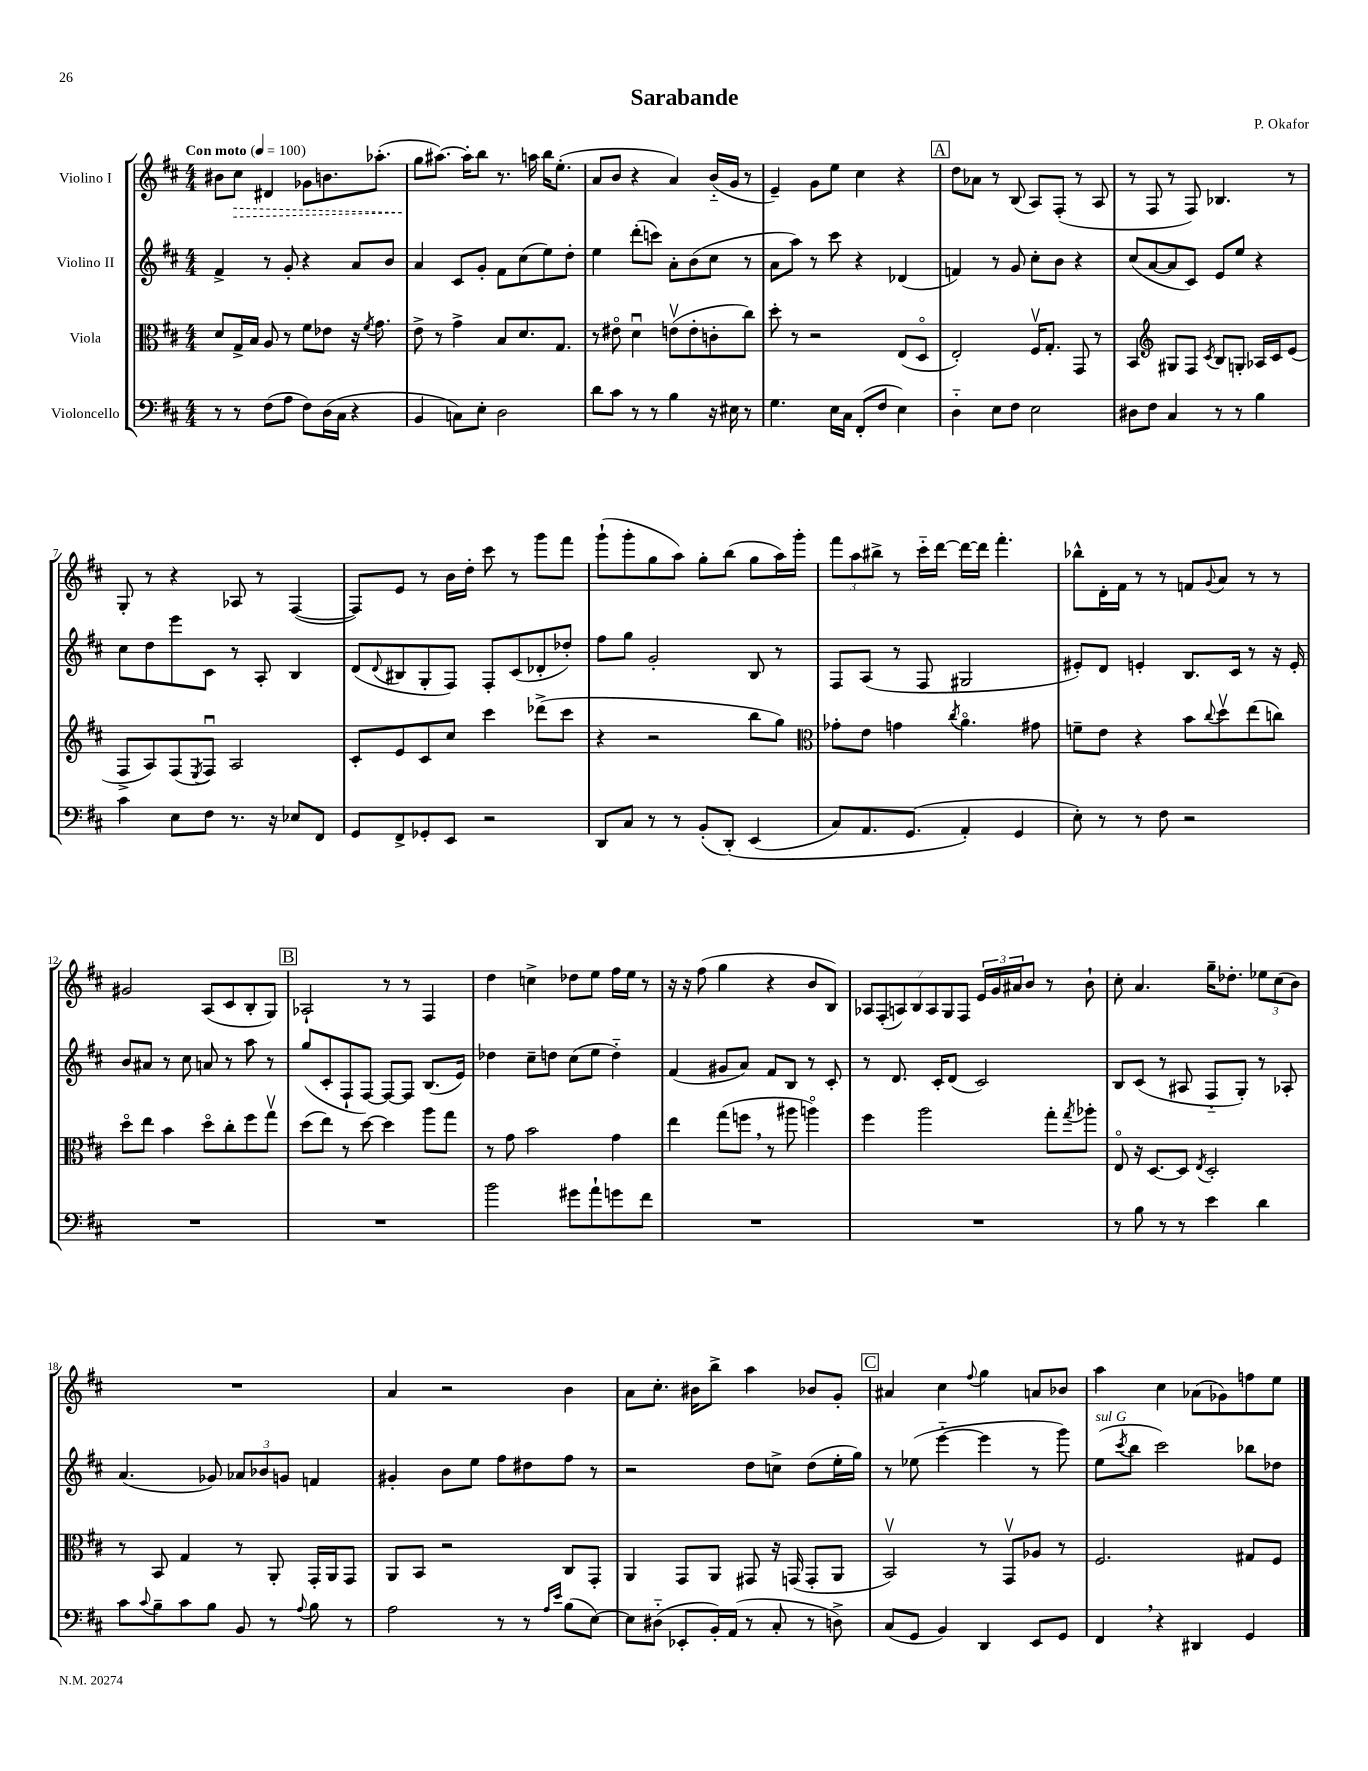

**kern	**kern	**kern	**kern
*staff4	*staff3	*staff2	*staff1
*clefF4	*clefC3	*clefG2	*clefG2
*k[f#c#]	*k[f#c#]	*k[f#c#]	*k[f#c#]
*M4/4	*M4/4	*M4/4	*M4/4
*MM100	*MM100	*MM100	*MM100
8r	8d/L	4f#^/	8b#\L
8r	16G^/L	.	8cc#\J
.	16B/JJ	.	.
(8F#\L	8A/	8r	4d#/
8A\J	8r	8g'/	.
8F#\L)	8f#\L	4r	8g-\L
(16D\L	8e-\J	.	8.b\
16C#\JJ	.	.	.
4r	16r	8a/L	.
.	8qf#/	.	.
.	8.g\	.	(8.aa-'\J
.	.	8b/J	.
=	=	=	=
4BB/	8e^\	4a/	8gg\L
.	8r	.	[8.aa#\J)
8C\L)	4g^\	8c#/L	.
.	.	.	16aa#'\]LK
8E'\J	.	8g'/J	8bb\J
2D\	8B/L	8f#\L	8.r
.	8.d/	(8cc#\	.
.	.	.	16aa\
.	.	8ee\)	16bb\LK
.	8.G/J	.	(8.ee'\J
.	.	8dd'\J	.
=	=	=	=
8d\L	8r	4ee\	8a/L
8c#\J	8e#o\	.	8b/J
8r	4du\	(8ddd'\L	4r
8r	.	8ccc\J)	.
4B\	(8ev\L	8a'\L	4a/)
.	8e'\	(8b\	.
16r	8c'\	8cc#\J	(16b'~/LL
16E#\	.	.	16g/JJ
8r	8cc#\J)	8r	8r
=	=	=	=
4.G\	8dd'\	8a\L	4e~/)
.	8r	8aa\J)	.
.	2r	8r	8g\L
16E\LL	.	8ccc#\	8ee\J
16C#\JJ	.	.	.
(8FF#'/L	.	4r	4cc#\
8F#/J	.	.	.
4E\)	(8E/L	(4d-/	4r
.	8Do/J	.	.
=	=	=	=
4D'~\	2E'/)	4f/)	8dd\L
.	.	.	8a-\J
8E\L	.	8r	8r
8F#\J	.	8g/	(8B/
2E\	16F#v/LK	8cc#'\L	8A/L)
.	8.G'/J	.	.
.	.	8b\J	(8F#'/J
.	8GG/	4r	8r
.	8r	.	8A/
=	=	=	=
8D#\L	4BB/	(8cc#/L	8r
8F#\J	.	[8a/	8F#/
*	*clefG2	*	*
4C#/	8G#/L	8a/]	8r
.	8F#/J	8c#/J)	8F#/)
.	8qc#/	.	.
8r	8B/L	8e/L	4.B-/
8r	8G'/J	8ee/J	.
4B\	16A-/LL	4r	.
.	16c#/J	.	.
.	(8e/J	.	8r
=	=	=	=
4c#\	8F#^/L	8cc#\L	8G'/
.	8A/)	8dd\	8r
8E\L	(8F#/	8eee\	4r
.	8qE/	.	.
8F#\J	8F#u/J)	8c#\J	.
8.r	2A/	8r	8A-/
.	.	8A'/	8r
16r	.	.	.
8E-/L	.	4B/	([4F#/
8FF#/J	.	.	.
=	=	=	=
8GG/L	8c#'/L	(8d/L	8F#/]L)
.	.	8qqd/	.
8FF#^/	8e/	8B#/	8e/J
8GG-'/	8c#/	8G'/	8r
8EE/J	8cc#/J	8F#/J)	16b\LL
.	.	.	16dd'\JJ
2r	4ccc#\	8F#'/L	8ccc#\
.	.	(8c#/	8r
.	(8ddd-^\L	8d-'/	8ggg\L
.	8ccc#\J	8dd-'/J)	8fff#\J
=	=	=	=
8DD/L	4r	8ff#\L	(8ggg`\L
8C#/J	.	8gg\J	8ggg'\
8r	2r	2g'/	8gg\
8r	.	.	8aa\J)
(8BB'/L	.	.	8gg'\L
&(8DD'/J)	.	.	(8bb\J
(4EE/	8bb\L	8B/	8gg\L
.	8gg\J)	8r	16aa\L)
.	.	.	16ggg'\JJ
=	=	=	=
*	*clefC3	*	*
8C#/L)	8g-'\L	8F#/L	12fff#\L
.	.	.	12aa\
8.AA/	8e\J	(8A/J	.
.	.	.	12bb#^\J
.	4g\	8r	8r
(8.GG/J	.	.	.
.	.	8F#/	16ccc#'~\LL
.	.	.	[16ddd\JJ
.	8qcc#/	.	.
4AA'/&)	4.ao\	2G#/	16ddd\_LL
.	.	.	16ddd\]JJ
.	.	.	4.fff#'\
4GG/	.	.	.
.	8g#\	.	.
=	=	=	=
8E'\)	8f~\L	8e#'/L)	8bb-^^\L
8r	8e\J	8d/J	16d'\L
.	.	.	16f#\JJ
8r	4r	4e'/	8r
8F#\	.	.	8r
2r	8b\L	8.B/L	8f/L
.	8qqcc#/	.	8qqg/
.	8ddv\	.	8a/J
.	.	16c#/Jk	.
.	(8ee\	8r	8r
.	8cc\J)	16r	8r
.	.	16e'/	.
=	=	=	=
1r	8ddo\L	8b/L	2g#/
.	8ee\J	8a#/J	.
.	4b\	8r	.
.	.	8cc#\	.
.	8ddo\L	8a/	(8A/L
.	8cc#'\	8r	8c#/
.	8ff#\	8aa\	8B'/
.	8ggv\J	8r	8G/J)
=	=	=	=
1r	(8dd\L	(8gg/L	2A-`/
.	8ee\J)	8c#'/	.
.	8r	8F#`/	.
.	[8dd\	[8F#/J)	.
.	4dd\]	8F#/_L	8r
.	.	8F#/]J	8r
.	8aa\L	(8.B/L	4F#/
.	8gg\J	.	.
.	.	16e/Jk)	.
=	=	=	=
2b\	8r	4dd-\	4dd\
.	8g\	.	.
.	2b\	8cc#~\L	4cc^\
.	.	8dd\J	.
8g#\L	.	(8cc#\L	8dd-\L
8a`\	.	8ee\J	8ee\J
8g\	4g\	4dd'~\)	16ff#\LL
.	.	.	16ee\JJ
8f#\J	.	.	8r
=	=	=	=
1r	4ee\	(4f#/	16r
.	.	.	16r
.	.	.	(8ff#\
.	(8gg\L	8g#/L	4gg\
.	8ff\J	8a/J)	.
.	8r	8f#/L	4r
.	8aa#\	8B/J	.
.	4aao\)	8r	8b/L
.	.	8c#'/	8B/J)
=	=	=	=
1r	4ff#\	8r	14A-/L
.	.	.	(14F#'/
.	.	8.d/	.
.	.	.	14A/)
.	.	.	14B/
.	2aa\	.	.
.	.	.	14A/
.	.	16c#'/LK	.
.	.	.	14G/
.	.	(8d/J	.
.	.	.	14F#/J
.	.	2c#/)	24e/LL
.	.	.	24g/
.	.	.	24a#/J
.	.	.	8b/J
.	8gg'\L	.	8r
.	8qgg/	.	.
.	8aa-'\J	.	8b`\
=	=	=	=
8r	8Eo/	8B/L	8cc#'\
8B\	16r	(8c#/J	4.a/
.	[8.D/L	.	.
8r	.	8r	.
8r	8D/]J	8A#/	.
.	8qE/	.	.
4e\	2D'/	8F#'~/L	16gg~\LK
.	.	.	8.dd-'\J
.	.	8G'/J)	.
4d\	.	8r	12ee-\L
.	.	.	(12cc#\
.	.	8A-'/	.
.	.	.	12b\J)
=	=	=	=
8c#\L	8r	(4.a/	1r
8qqc#/	.	.	.
8B~\	8BB/	.	.
8c#\	4G/	.	.
8B\J	.	8g-/)	.
8BB/	8r	12a-/L	.
.	.	12b-/	.
8r	8AA'/	.	.
.	.	12g/J	.
8qqA/	.	.	.
8B\	16GG'/LL	4f/	.
.	16AA/J	.	.
8r	8GG/J	.	.
=	=	=	=
2A\	8AA/L	4g#'/	4a/
.	8BB/J	.	.
.	2r	8b\L	2r
.	.	8ee\J	.
8r	.	8ff#\L	.
8r	.	8dd#\	.
16qqA/LL	.	.	.
16qqe/JJ	.	.	.
(8B\L	8C#/L	8ff#\J	4b\
[8E\J)	8GG'/J	8r	.
=	=	=	=
8E\]L	4AA/	2r	8a\L
(8D#'~\J	.	.	8.cc#'\J
8EE-'/L	8GG/L	.	.
.	.	.	16b#\LK
16BB'/L)	8AA/J	.	8bb^\J
(16AA/JJ	.	.	.
8r	8GG#/	8dd\L	4aa\
8C#'/	16r	8cc^\J	.
.	(16GG/	.	.
8r	8GG'/L	(8dd\L	8b-/L
8D^\)	8AA/J	16ee'\L	8g'/J
.	.	16gg\JJ)	.
=	=	=	=
(8C#/L	2BBv/)	8r	4a#/
8GG/J	.	(8ee-\	.
4BB/)	.	[4eee'~\	4cc#\
.	.	.	8qqff#/
4DD/	8r	4eee\]	4gg\
.	8GGv/L	.	.
8EE/L	8A-/J	8r	8a/L
8GG/J	8r	8ggg\)	8b-/J
=	=	=	=
4FF#/	2.F#/	(8ee\L	4aa\
.	.	8qccc#/	.
.	.	8bb\J	.
4r	.	2ccc#\)	4cc#\
4DD#/	.	.	(8a-\L
.	.	.	8g-\)
4GG/	8G#/L	8bb-\L	8ff\
.	8F#/J	8dd-\J	8ee\J
==	==	==	==
*-	*-	*-	*-
